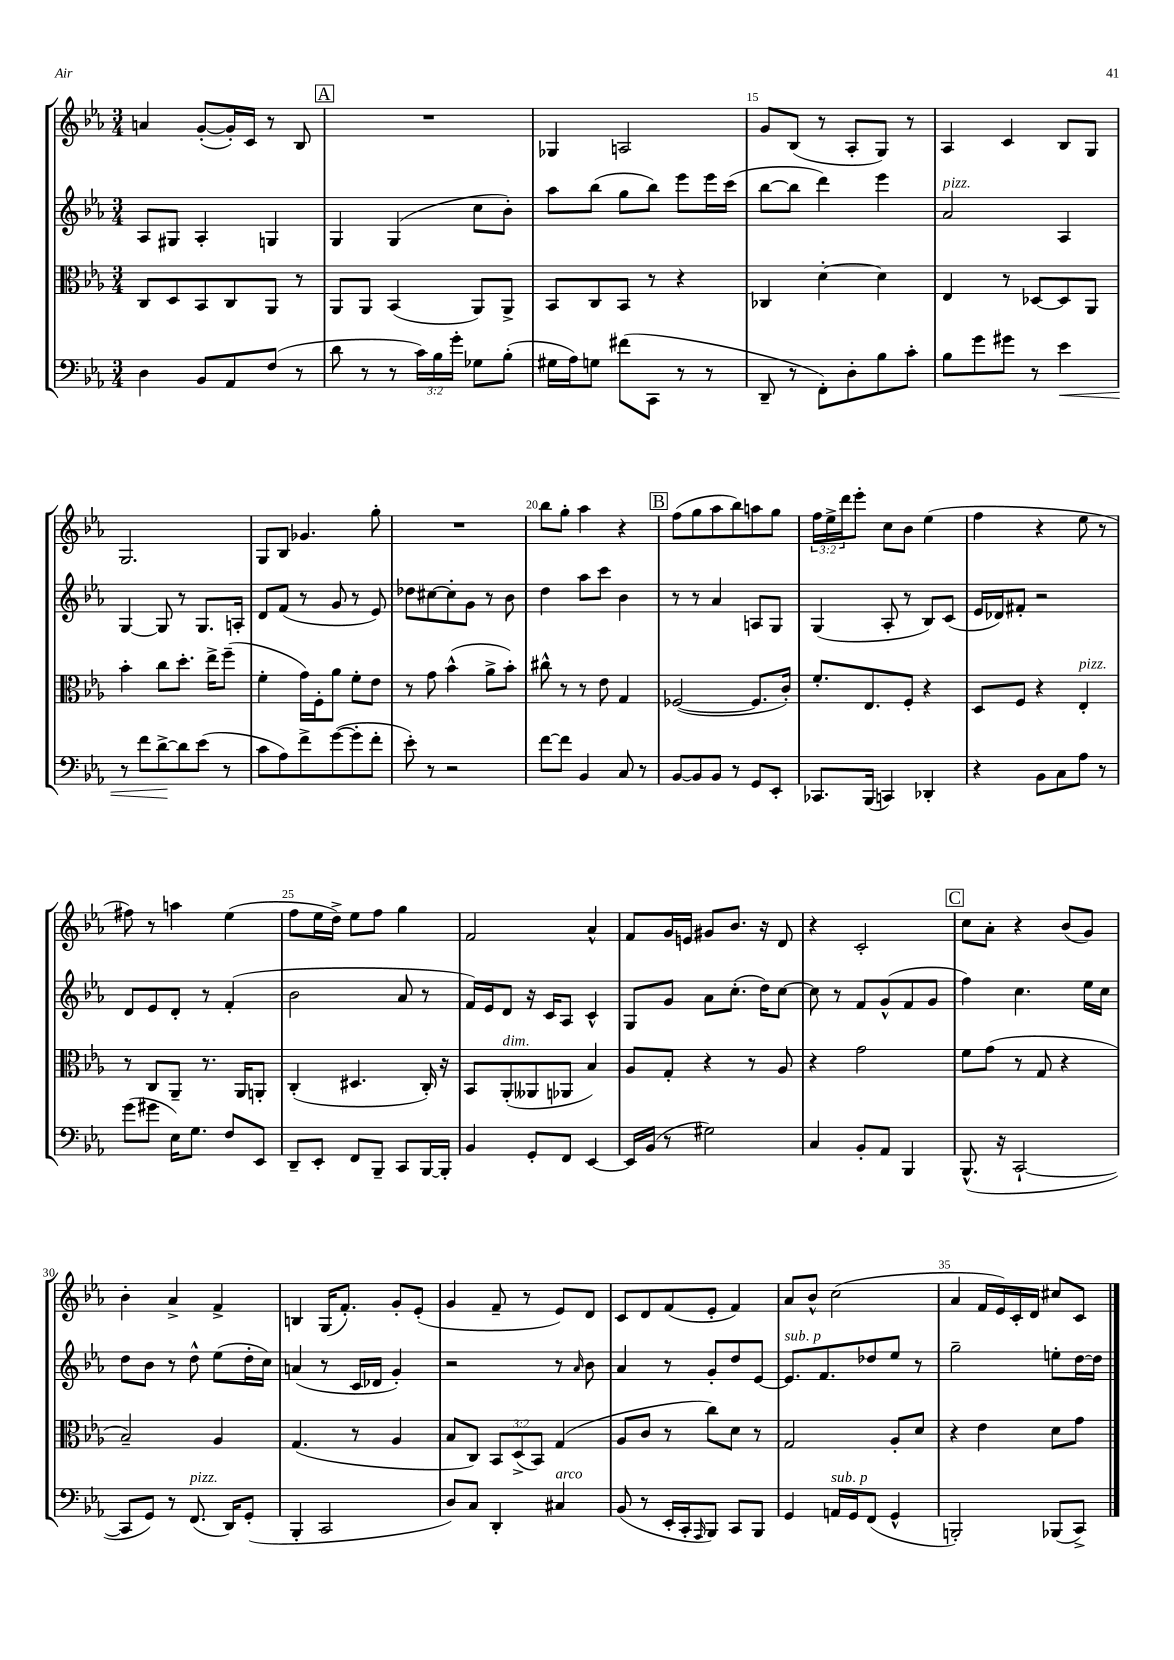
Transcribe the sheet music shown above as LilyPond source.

<<
\new StaffGroup <<
\new Staff = "s0" {
    \clef treble \key ees \major \numericTimeSignature \time 3/4 \override Staff.TupletNumber.text = #tuplet-number::calc-fraction-text
    a'4 g'8~-.( g'16-.) c'16 r8 bes8 |
    \mark \markup { \box "A" } R2. |
    ges4 a2 |
    g'8 bes8( r8 aes8-. g8) r8 |
    aes4 c'4 bes8 g8 |
    g2. |
    g8 bes8 ges'4. g''8-. |
    R2. |
    bes''8 g''8-. aes''4 r4 |
    \mark \markup { \box "B" } f''8( g''8 aes''8 bes''8) a''8 g''8 |
    \tuplet 3/2 { f''16 ees''16-> d'''16 } ees'''8-. c''8 bes'8 ees''4( |
    f''4 r4 ees''8 r8 |
    fis''8) r8 a''4 ees''4( |
    f''8 ees''16 d''16->) ees''8 f''8 g''4 |
    f'2 aes'4-^ |
    f'8 g'16 e'16 gis'8 bes'8. r16 d'8 |
    r4 c'2-. |
    \mark \markup { \box "C" } c''8 aes'8-. r4 bes'8( g'8) |
    bes'4-. aes'4-> f'4-> |
    b4 g16( f'8.-.) g'8-. ees'8-.( |
    g'4 f'8-- r8 ees'8) d'8 |
    c'8 d'8 f'8( ees'8-. f'4) |
    aes'8 bes'8-^ c''2( |
    aes'4 f'16 ees'16) c'16-. d'16 cis''8 c'8 \bar "|." |
}
\new Staff = "s1" {
    \clef treble \key ees \major \numericTimeSignature \time 3/4
    aes8 gis8 aes4-. g4 |
    \mark \markup { \box "A" } g4 g4( c''8 bes'8-.) |
    aes''8 bes''8( g''8 bes''8) ees'''8 ees'''16 c'''16( |
    bes''8~ bes''8 d'''4) ees'''4 |
    aes'2^\markup { \italic "pizz." } aes4 |
    g4~ g8 r8 g8. a16-. |
    d'8 f'8( r8 g'8 r8 ees'8) |
    des''8 cis''8~ cis''8-. g'8 r8 bes'8 |
    d''4 aes''8 c'''8 bes'4 |
    \mark \markup { \box "B" } r8 r8 aes'4 a8 g8 |
    g4( aes8-. r8 bes8) c'8( |
    ees'16 des'16) fis'8-. r2 |
    d'8 ees'8 d'8-. r8 f'4-.( |
    bes'2 aes'8 r8 |
    f'16) ees'16 d'8 r16 c'16 aes8 c'4-^ |
    g8 g'8 aes'8 c''8.-.( d''16) c''8~ |
    c''8 r8 f'8 g'8-^( f'8 g'8 |
    \mark \markup { \box "C" } f''4) c''4. ees''16 c''16 |
    d''8 bes'8 r8 d''8-^ ees''8( d''16-. c''16) |
    a'4( r8 c'16 des'16 g'4-.) |
    r2 r8 \grace { aes'16 } bes'8 |
    aes'4 r8 g'8-. d''8 ees'8~ |
    ees'8.^\markup { \italic "sub. p" } f'8. des''8 ees''8 r8 |
    g''2-- e''8-. d''16~ d''16 \bar "|." |
}
\new Staff = "s2" {
    \clef alto \key ees \major \numericTimeSignature \time 3/4 \override Staff.TupletNumber.text = #tuplet-number::calc-fraction-text
    c8 d8 bes,8 c8 aes,8 r8 |
    \mark \markup { \box "A" } aes,8 aes,8 bes,4( aes,8) aes,8-> |
    bes,8 c8 bes,8 r8 r4 |
    ces4 d'4~-. d'4 |
    ees4 r8 des8~ des8 aes,8 |
    bes'4-. c''8 d''8.-. ees''16-> f''8--( |
    f'4-. g'16) f16-. aes'8 f'8-. ees'8 |
    r8 g'8 bes'4-^( aes'8-> bes'8-.) |
    cis''8-^ r8 r8 ees'8 g4 |
    \mark \markup { \box "B" } fes2~( fes8. c'16-.) |
    f'8.-. ees8. f8-. r4 |
    d8 f8 r4 ees4-.^\markup { \italic "pizz." } |
    r8 c8 aes,8-- r8. aes,16 a,8-. |
    c4-.( dis4. c16-.) r16 |
    bes,8 aes,8-.^\markup { \italic "dim." }( aeses,8 aes,8 bes4) |
    aes8 g8-. r4 r8 aes8 |
    r4 g'2 |
    \mark \markup { \box "C" } f'8 g'8( r8 g8 r4 |
    bes2--) aes4 |
    g4.( r8 aes4 |
    bes8 c8) \tuplet 3/2 { bes,8 d8->( bes,8) } g4( |
    aes8 c'8 r8 c''8) d'8 r8 |
    g2 aes8-. d'8 |
    r4 ees'4 d'8 g'8 \bar "|." |
}
\new Staff = "s3" {
    \clef bass \key ees \major \numericTimeSignature \time 3/4 \override Staff.TupletNumber.text = #tuplet-number::calc-fraction-text
    d4 bes,8 aes,8 f8( r8 |
    \mark \markup { \box "A" } d'8 r8 r8 \tuplet 3/2 { c'16) bes16 g'16-. } ges8 bes8-.( |
    gis16 aes16) g8 fis'8( c,8 r8 r8 |
    d,8-- r8 f,8-.) d8-. bes8 c'8-. |
    bes8 g'8 gis'8 r8 ees'4\< |
    r8 f'8 d'8~->\! d'8 ees'8( r8 |
    c'8 aes8) f'8-> g'8~( g'8-. f'8-. |
    ees'8-.) r8 r2 |
    f'8~ f'8 bes,4 c8 r8 |
    \mark \markup { \box "B" } bes,8~ bes,8 bes,8 r8 g,8 ees,8-. |
    ces,8. bes,,16( c,4) des,4-. |
    r4 bes,8 c8 aes8 r8 |
    g'8( gis'8 ees16) g8. f8 ees,8 |
    d,8-- ees,8-. f,8 bes,,8-- c,8 bes,,16~ bes,,16-. |
    bes,4 g,8-. f,8 ees,4~ |
    ees,16 bes,16( r8 gis2) |
    c4 bes,8-. aes,8 bes,,4 |
    \mark \markup { \box "C" } bes,,8.-^( r16 c,2~-! |
    c,8 g,8) r8 f,8.^\markup { \italic "pizz." }( d,16) g,8-.( |
    bes,,4-. c,2 |
    d8) c8 d,4-. cis4^\markup { \italic "arco" } |
    bes,8( r8 ees,16-. c,16-. \grace { aes,,16 } bes,,8) c,8 bes,,8 |
    g,4 a,16^\markup { \italic "sub. p" } g,16 f,8( g,4-^ |
    b,,2-.) bes,,8( c,8->) \bar "|." |
}
>>
>>
\layout { \context { \Score currentBarNumber = #12 \override BarNumber.break-visibility = ##(#f #t #t) barNumberVisibility = #(every-nth-bar-number-visible 5) } }
